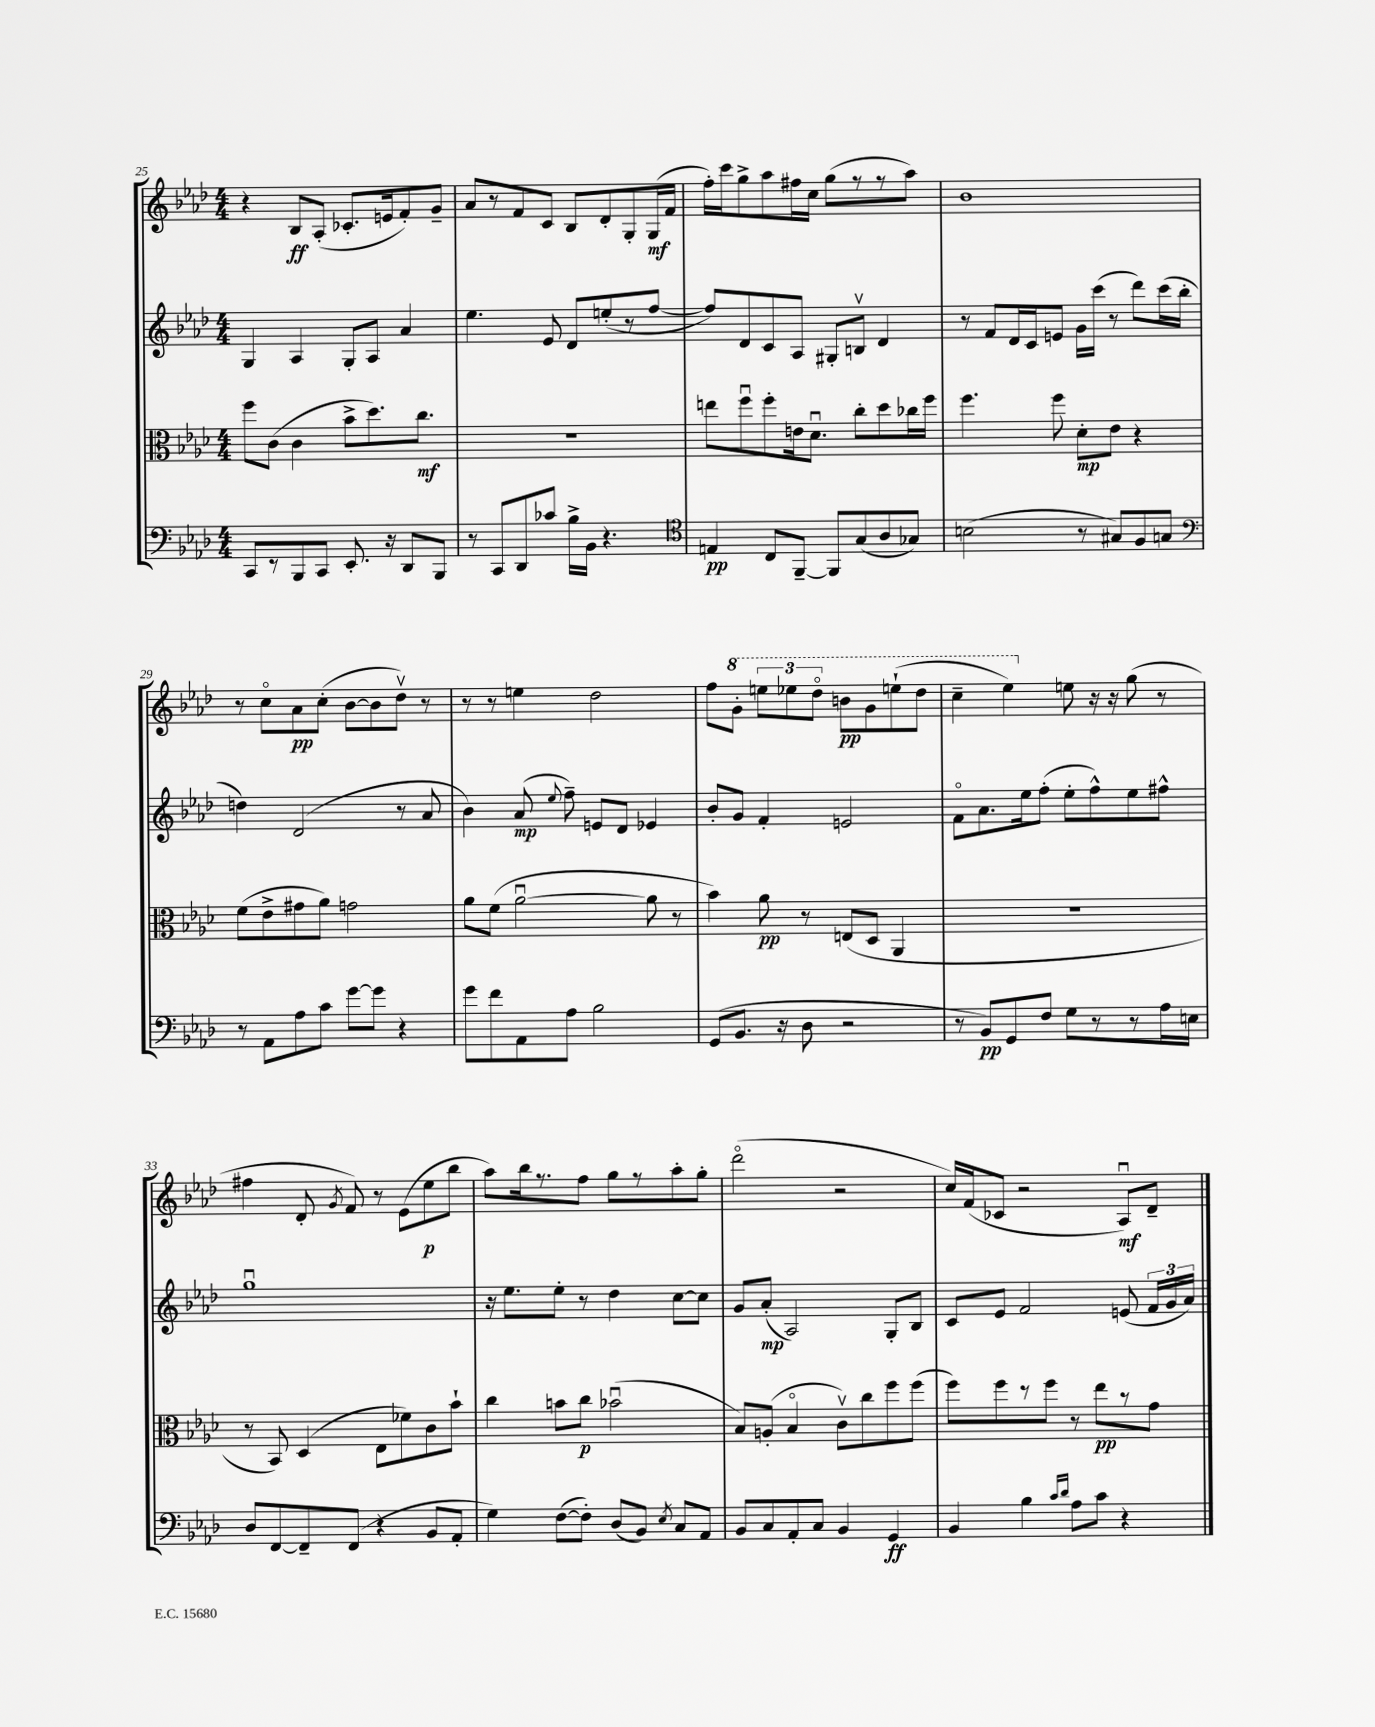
<<
\new StaffGroup <<
\new Staff = "s0" {
    \clef treble \key aes \major \numericTimeSignature \time 4/4
    \autoBeamOff r4 bes8[\ff aes8]-.( ces'8.[-. e'16 f'8-.) g'8]-- |
    aes'8[ r8 f'8 c'8] bes8[ des'8-. g8-. g16\mf( f'16] |
    f''16[-.) c'''16 g''8-> aes''8 fis''16 c''16] g''8[( r8 r8 aes''8]) |
    bes'1 |
    r8 c''8[\flageolet aes'8\pp c''8]-.( bes'8[~ bes'8 des''8]\upbow) r8 |
    r8 r8 e''4 des''2 |
    f''8[ \ottava #1 g''8]-. \tuplet 3/2 { e'''8[ ees'''8 des'''8]\flageolet } b''8[\pp g''8 e'''8-!( des'''8] |
    c'''4-- ees'''4) \ottava #0 e''8 r16 r16 g''8( r8 |
    fis''4 des'8-. \acciaccatura { g'8 } f'8) r8 ees'8[( ees''8\p bes''8] |
    aes''8[) bes''16 r8. f''8] g''8[ r8 aes''8-. g''8]-. |
    des'''2\flageolet( r2 |
    c''16[) f'16( ces'8] r2 aes8[\downbow\mf) des'8]-- \bar "|." |
}
\new Staff = "s1" {
    \clef treble \key aes \major \numericTimeSignature \time 4/4
    \autoBeamOff g4 aes4 g8[-. aes8] aes'4 |
    ees''4. ees'8 des'8[ e''8-.( r8 f''8]~ |
    f''8[) des'8 c'8 aes8] gis8[-. b8]\upbow des'4 |
    r8 f'8[ des'16 c'16 e'8] g'16[ c'''16]( r8 des'''8[) c'''16( bes''16]-. |
    d''4) des'2( r8 aes'8 |
    bes'4) aes'8\mp( \appoggiatura { ees''8 } f''8--) e'8[ des'8] ees'4 |
    bes'8[-. g'8] f'4-. e'2 |
    f'8[\flageolet aes'8. ees''16 f''8]-.( ees''8[-. f''8-^) ees''8 fis''8]-^ |
    g''1\downbow |
    r16 ees''8.[ ees''8]-. r8 des''4 c''8[~ c''8] |
    g'8[ aes'8]-.\mp( aes2) g8[-. bes8] |
    c'8[ ees'8] f'2 e'8( \tuplet 3/2 { f'16[ g'16 aes'16]) } \bar "|." |
}
\new Staff = "s2" {
    \clef alto \key aes \major \numericTimeSignature \time 4/4
    \autoBeamOff f''8[ c'8]( c'4 bes'8[-> des''8.) c''8.]\mf |
    R1 |
    e''8[ f''8\downbow f''8-. e'16 des'8.]\downbow c''8[-. des''8 ces''16 f''16] |
    f''4. f''8 des'8[-.\mp ees'8] r4 |
    f'8[( ees'8-> gis'8 aes'8]) g'2 |
    aes'8[ f'8]( aes'2~\downbow aes'8 r8 |
    bes'4) aes'8\pp r8 e8[( des8] aes,4 |
    R1 |
    r8 bes,8) des4( ees8[ fes'8) c'8 bes'8]-! |
    c''4 b'8[ c''8]\p bes'2\downbow( |
    bes8[) a8]-.( bes4\flageolet c'8[\upbow) c''8 f''8 f''8]( |
    f''8[) f''8 r8 f''8] r8 ees''8[\pp r8 g'8] \bar "|." |
}
\new Staff = "s3" {
    \clef bass \key aes \major \numericTimeSignature \time 4/4
    \autoBeamOff c,8[ r8 bes,,8 c,8] ees,8.-. r16 des,8[ bes,,8] |
    r8 c,8[ des,8 ces'8] bes16[-> bes,16] r4. |
    \clef tenor e4\pp c8[ f,8]~-- f,8[ g8( aes8 ges8]) |
    b2( r8 gis8[) f8 g8] |
    \clef bass r8 aes,8[ aes8 c'8] g'8[~ g'8] r4 |
    g'8[ f'8 aes,8 aes8] bes2 |
    g,8[( bes,8.] r16 des8 r2 |
    r8 bes,8[\pp) g,8 f8] g8[ r8 r8 aes16 e16] |
    des8[ f,8~ f,8-- f,8]( r4 bes,8[ aes,8]-. |
    g4) f8[~( f8]-.) des8[( bes,8]) \acciaccatura { ees8 } c8[ aes,8] |
    bes,8[ c8 aes,8-. c8] bes,4 g,4\ff |
    bes,4 bes4 \grace { c'16[ des'16] } aes8[ c'8] r4 \bar "|." |
}
>>
>>
\layout { \context { \Score currentBarNumber = #25 } }
